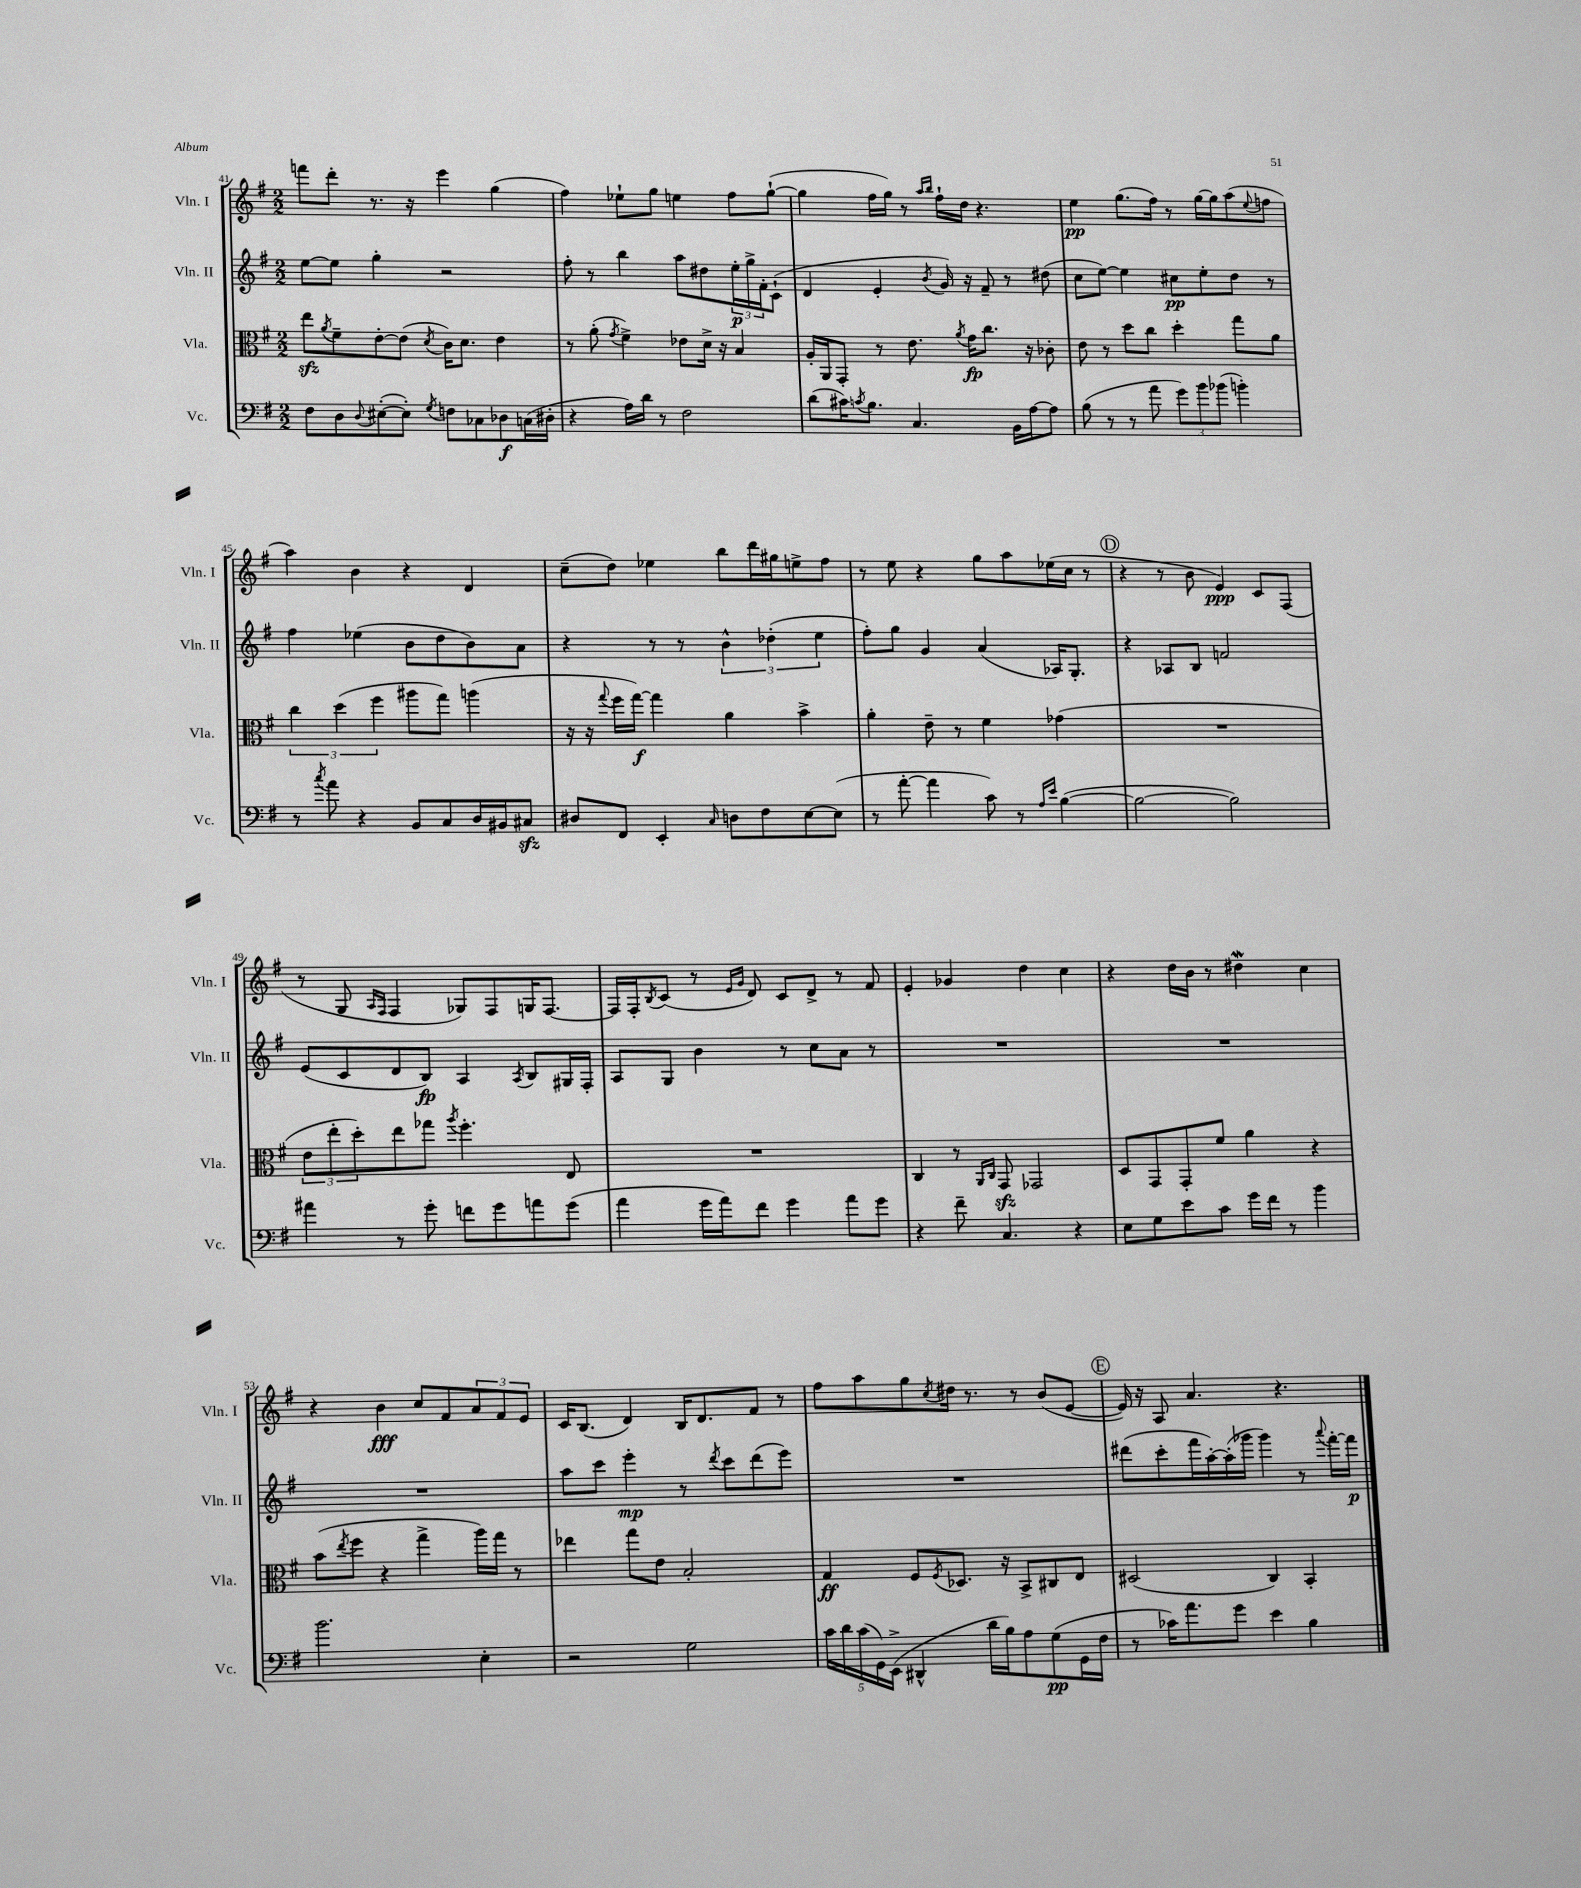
<<
\new StaffGroup <<
\new Staff = "s0" \with { instrumentName = "Vln. I" shortInstrumentName = "Vln. I" } {
    \clef treble \key g \major \numericTimeSignature \time 2/2
    f'''8 d'''8-. r8. r16 e'''4 g''4( |
    fis''4) ees''8-! g''8 e''4 fis''8 g''8~-!( |
    g''4 fis''16 g''16) r8 \grace { a''16 b''16 } fis''16-! d''16 r4. |
    e''4\pp g''8.( fis''16) r8 g''16~ g''16 a''8( \appoggiatura { e''8 } f''8 |
    a''4) b'4 r4 d'4 |
    c''8--( d''8) ees''4 b''8 d'''16 gis''16 e''8-> fis''8 |
    r8 e''8 r4 g''8 a''8 ees''16( c''16 r8 |
    \mark \markup { \circle "D" } r4 r8 b'8 e'4\ppp) c'8 fis8( |
    r8 g8 \grace { a16 fis16 } fis4 ges8) fis8 g16 fis8.~ |
    fis16 fis16-. \acciaccatura { b8 } c'8( r8 \grace { e'16 g'16 } d'8) c'8 d'8-> r8 fis'8 |
    e'4-. ges'4 d''4 c''4 |
    r4 d''16 b'16 r8 dis''4\mordent c''4 |
    r4 b'4\fff c''8 fis'8 \tuplet 3/2 { a'8 fis'8 e'8 } |
    c'16 b8.( d'4) b16 d'8. fis'8 r8 |
    fis''8 a''8 g''8 \acciaccatura { c''8 } dis''16 r8. r8 b'8( e'8~ |
    \mark \markup { \circle "E" } e'16) r16 a8 a'4. r4. \bar "|." |
}
\new Staff = "s1" \with { instrumentName = "Vln. II" shortInstrumentName = "Vln. II" } {
    \clef treble \key g \major \numericTimeSignature \time 2/2
    e''8~ e''8 g''4-. r2 |
    fis''8-. r8 b''4 a''8 dis''8 \tuplet 3/2 { e''16-.\p g''16-> fis'16-. } c'8-!( |
    d'4 e'4-. \acciaccatura { b'8 } g'16) r16 fis'8-- r8 dis''8( |
    c''8 e''8~) e''4 cis''8\pp e''8-. d''8 r8 |
    fis''4 ees''4( b'8 d''8 b'8) a'8 |
    r4 r8 r8 \tuplet 3/2 { b'4-^ des''4-.( e''4 } |
    fis''8-.) g''8 g'4 a'4( aes16) g8.-. |
    \mark \markup { \circle "D" } r4 aes8 b8 f'2 |
    e'8( c'8 d'8 b8\fp) a4 \acciaccatura { a8 } b8 gis16 fis16-. |
    a8 g8 b'4 r8 c''8 a'8 r8 |
    R1 |
    R1 |
    R1 |
    a''8 c'''8 e'''4-.\mp r8 \acciaccatura { d'''8 } c'''8 d'''8( e'''8) |
    R1 |
    \mark \markup { \circle "E" } dis'''8( c'''8-. fis'''16 a''16~-.) a''16-.( ges'''16 ges'''4) r8 \appoggiatura { a'''8 } fis'''16~-. fis'''16\p \bar "|." |
}
\new Staff = "s2" \with { instrumentName = "Vla." shortInstrumentName = "Vla." } {
    \clef alto \key g \major \numericTimeSignature \time 2/2
    e''8\sfz \acciaccatura { a'8 } fis'8-- e'8~-. e'8( \acciaccatura { d'8 } c'16) d'8. e'4 |
    r8 a'8-.( \acciaccatura { g'8 } fis'4->) ees'8 d'16-> r16 b4 |
    a16-. a,16 g,8-. r8 e'8. \acciaccatura { a'8 } g'16\fp c''8. r16 ces'8-. |
    e'8 r8 d''8 c''8 d''4-. g''8 a'8 |
    \tuplet 3/2 { c''4 d''4( fis''4 } ais''8 g''8) a''4( |
    r16 r16 \appoggiatura { g''8 } fis''16 g''16~\f) g''4 a'4 b'4-> |
    a'4-. e'8-- r8 fis'4 ges'4( |
    \mark \markup { \circle "D" } R1 |
    \tuplet 3/2 { e'8 e''8-. d''8-.) } e''8 ges''8 \acciaccatura { a''8 } fis''4.-. e8 |
    R1 |
    c4 r8 \grace { a,16 c16 } g,8\sfz ges,2 |
    d8 g,8 g,8-. fis'8 a'4 r4 |
    b'8( \acciaccatura { e''8 } fis''8 r4 g''4-> a''16) g''16 r8 |
    ees''4 g''8 e'8 b2-. |
    g4\ff fis8 \acciaccatura { fis8 } des8. r16 b,8-> cis8 e8 |
    \mark \markup { \circle "E" } dis2( c4) b,4-. \bar "|." |
}
\new Staff = "s3" \with { instrumentName = "Vc." shortInstrumentName = "Vc." } {
    \clef bass \key g \major \numericTimeSignature \time 2/2
    fis8 d8 \appoggiatura { d8 } eis8~-.( eis8-.) \acciaccatura { g8 } f8 ces8 des8\f c16( dis16-. |
    r4 a16) d'16 r8 fis2 |
    d'8( cis'16) \acciaccatura { c'8 } b8. c4. b,16 a16~ a8 |
    b8( r8 r8 a'8 \tuplet 3/2 { g'8) b'8 bes'8( } b'4-.) |
    r8 \acciaccatura { c''8 } a'8 r4 b,8 c8 d16 bis,16 cis8\sfz |
    dis8 fis,8 e,4-. \grace { c16 } d8 fis8 e8~ e8( |
    r8 a'8~-. a'4 c'8) r8 \grace { a16 e'16 } b4~( |
    \mark \markup { \circle "D" } b2~ b2) |
    ais'4 r8 g'8-. f'8 g'8 a'8 g'8( |
    a'4 g'16 a'16) fis'8 g'4 a'8 g'8 |
    r4 fis'8-- c4. r4 |
    e8 g8 e'8 c'8 g'16 fis'16 r8 b'4 |
    b'2. e4-. |
    r2 g2 |
    \tuplet 5/4 { c'16 d'16 c'16( g,16) e,16->( } dis,4-^ d'16 b16) a8 g8\pp( g,16 fis16 |
    \mark \markup { \circle "E" } r8 ces'16) a'8. g'8 e'4 b4 \bar "|." |
}
>>
>>
\layout { \context { \Score currentBarNumber = #41 } }
